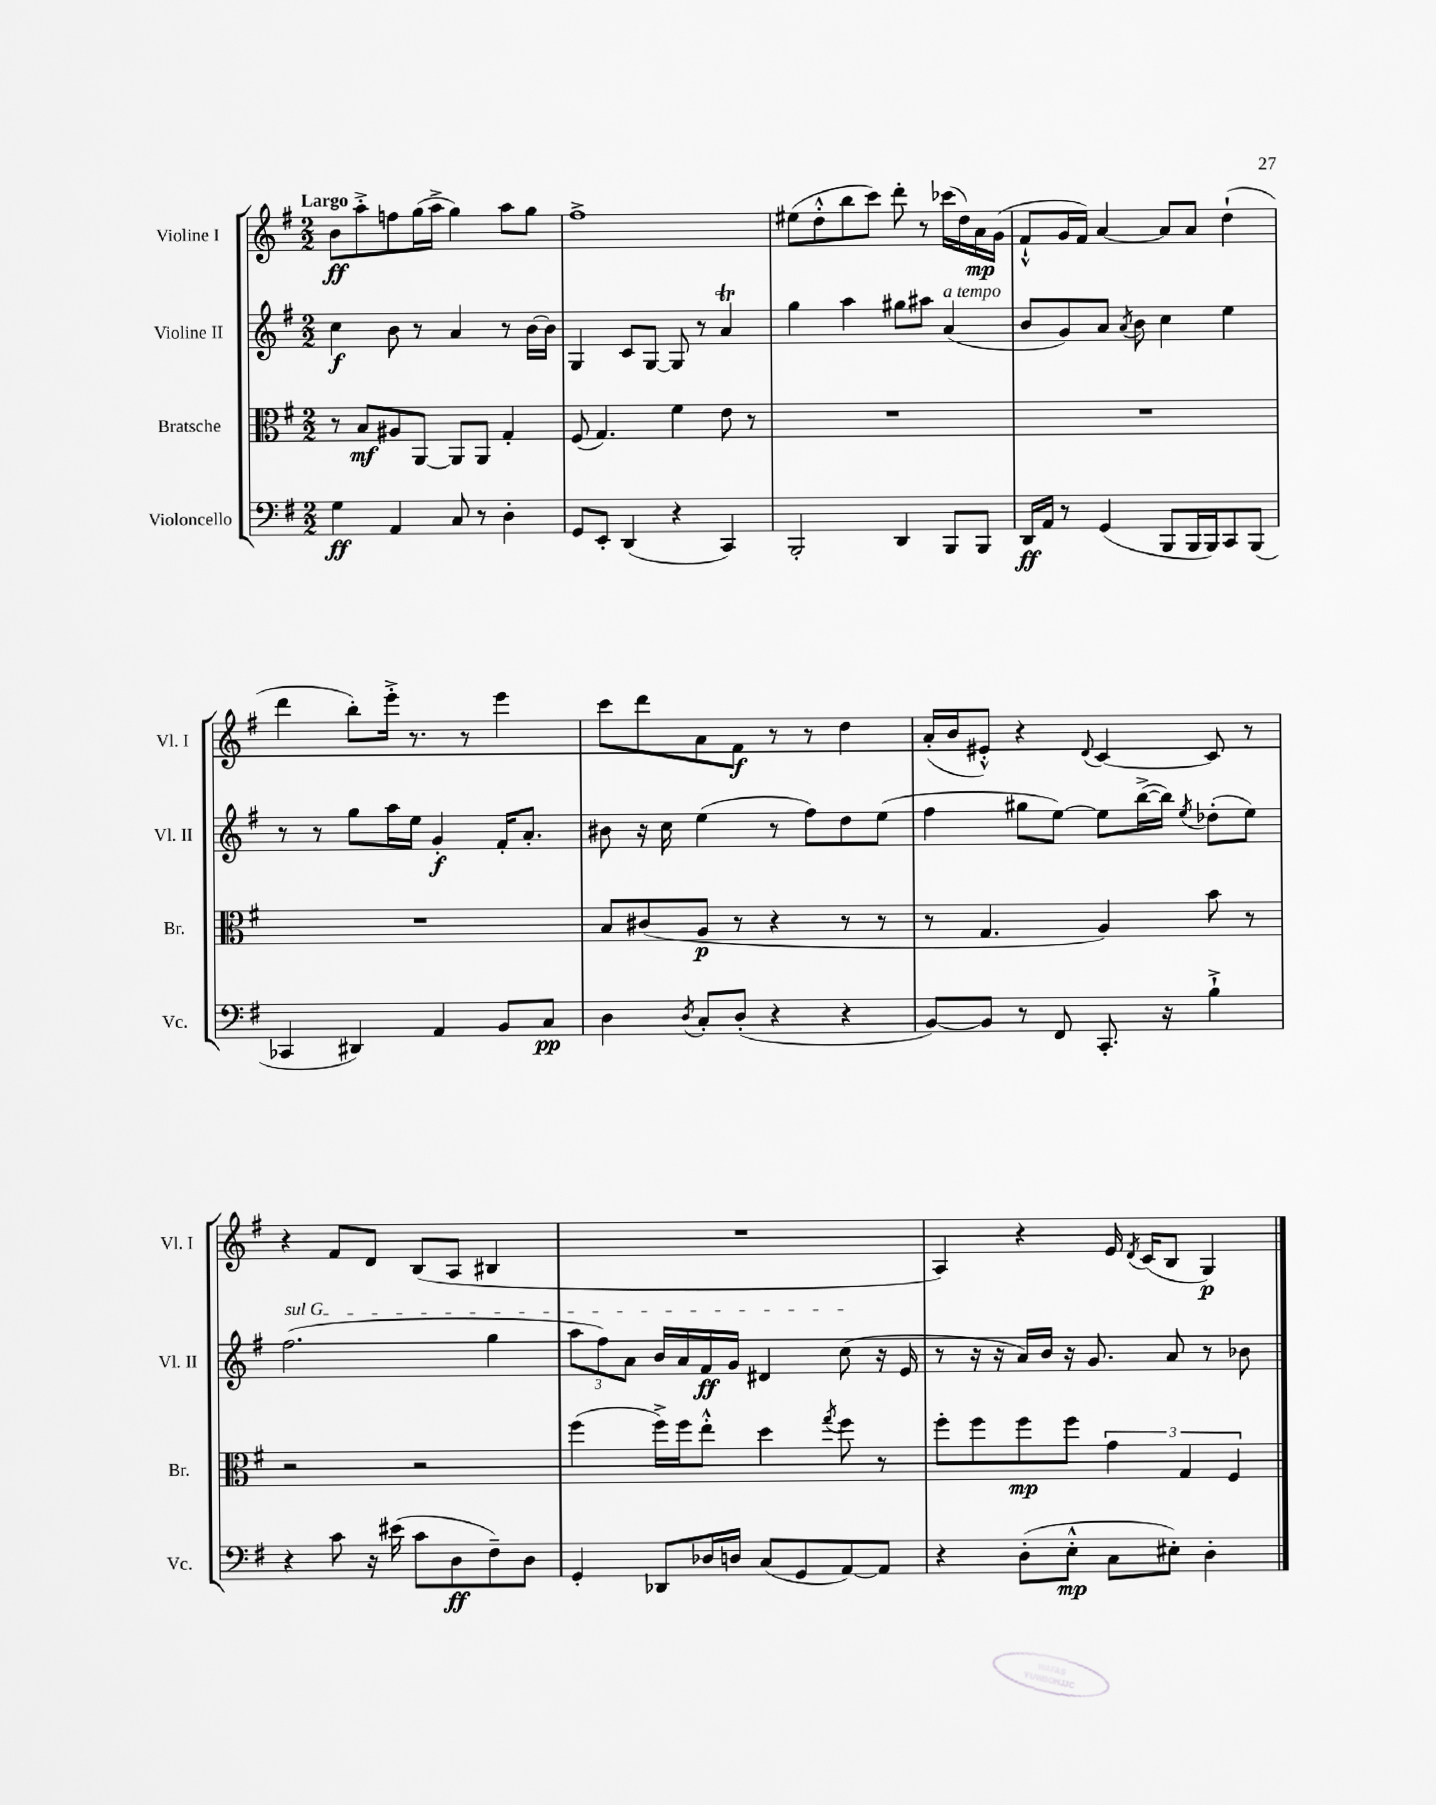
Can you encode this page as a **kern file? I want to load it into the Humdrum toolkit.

**kern	**kern	**kern	**kern
*staff4	*staff3	*staff2	*staff1
*clefF4	*clefC3	*clefG2	*clefG2
*k[f#]	*k[f#]	*k[f#]	*k[f#]
*M2/2	*M2/2	*M2/2	*M2/2
4G\	8r	4cc\	8b\L
.	8B/L	.	8aa'^\
4AA/	8A#/	8b\	8ff\
.	[8AA/J	8r	(16gg\L
.	.	.	16aa^\JJ
8C/	8AA/]L	4a/	4gg\)
8r	8AA/J	.	.
4D'\	4G'/	8r	8aa\L
.	.	[16b\LL	8gg\J
.	.	16b\]JJ	.
=	=	=	=
8GG/L	(8F#/	4G/	1ff#^
8EE'/J	4.G/)	.	.
(4DD/	.	8c/L	.
.	.	[8G/J	.
4r	4f#\	8G/]	.
.	.	8r	.
4CC/)	8e\	4a/	.
.	8r	.	.
=	=	=	=
2BBB'/	1r	4gg\	(8ee#\L
.	.	.	8dd'^^\
.	.	4aa\	8bb\
.	.	.	8ccc\J)
4DD/	.	8gg#\L	8ddd'\
.	.	8aa#\J	8r
8BBB/L	.	(4a/	(16ccc-\LL
.	.	.	16dd\)
8BBB/J	.	.	16a\
.	.	.	(16g\JJ
=	=	=	=
16DD/LL	1r	8b/L	8f#`^^/L
16AA/JJ	.	.	.
8r	.	8g/)	16g/L
.	.	.	16f#/JJ)
(4GG/	.	8a/J	[4a/
.	.	8qa/	.
.	.	8b\	.
8BBB/L	.	4cc\	8a/]L
16BBB/L	.	.	8a/J
16BBB/J)	.	.	.
8CC/	.	4ee\	(4dd`\
(8BBB/J	.	.	.
=	=	=	=
4CC-/	1r	8r	4ddd\
.	.	8r	.
4DD#/)	.	8gg\L	8bb'\L)
.	.	16aa\L	16eee'^\Jk
.	.	16ee\JJ	8.r
4AA/	.	4g'/	.
.	.	.	8r
8BB/L	.	16f#'/LK	4eee\
.	.	8.a'/J	.
8C/J	.	.	.
=	=	=	=
4D\	8B/L	8b#\	8ccc\L
.	(8c#/	16r	8ddd\
.	.	16cc\	.
8qD/	.	.	.
8C'/L	8A/J	(4ee\	8a\
(8D'/J	8r	.	8f#\J
4r	4r	8r	8r
.	.	8ff#\L)	8r
4r	8r	8dd\	4dd\
.	8r	(8ee\J	.
=	=	=	=
[8BB/L)	8r	4ff#\	(16a'/LL
.	.	.	16b/J
8BB/]J	4.G/	.	8e#'^^/J)
8r	.	8gg#\L	4r
8FF#/	.	[8ee\J)	.
.	.	.	8qqd/
8.CC'/	4A/)	8ee\]L	[4c/
.	.	([16bb^\L	.
16r	.	16bb\]JJ)	.
.	.	8qee/	.
4B`^\	8b\	(8dd-'\L	8c/]
.	8r	8ee\J)	8r
=	=	=	=
4r	2r	(2.ff#\	4r
8c\	.	.	8f#/L
16r	.	.	8d/J
(16e#\	.	.	.
8c\L	2r	.	(8B/L
8D\	.	.	8A/J
8F#~\)	.	4gg\	4B#/
8D\J	.	.	.
=	=	=	=
4GG'/	(4ff#\	12aa\L	1r
.	.	12ff#\)	.
.	.	12a\J	.
8DD-/L	16ff#^\LL)	16b/LL	.
.	16ff#\J	16a/	.
16D-/L	8ee'^^\J	16f#/	.
16D/JJ	.	16g/JJ	.
(8C/L	4dd\	4d#/	.
8GG/	.	.	.
.	8qgg/	.	.
[8AA/)	8ff#\	(8cc\	.
8AA/]J	8r	16r	.
.	.	16e/	.
=	=	=	=
4r	8ff#'\L	8r	4A/)
.	8ff#\	16r	.
.	.	16r	.
(8D'\L	8ff#\	16a/LL)	4r
.	.	16b/JJ	.
8E'^^\J	8ff#\J	16r	.
.	.	8.g/	.
8C\L	6g\	.	16e/
.	.	.	8qd/
.	.	.	(16c/LK
8E#'\J)	.	8a/	8B/J
.	6G/	.	.
4D'\	.	8r	4G/)
.	6F#/	.	.
.	.	8b-\	.
==	==	==	==
*-	*-	*-	*-
